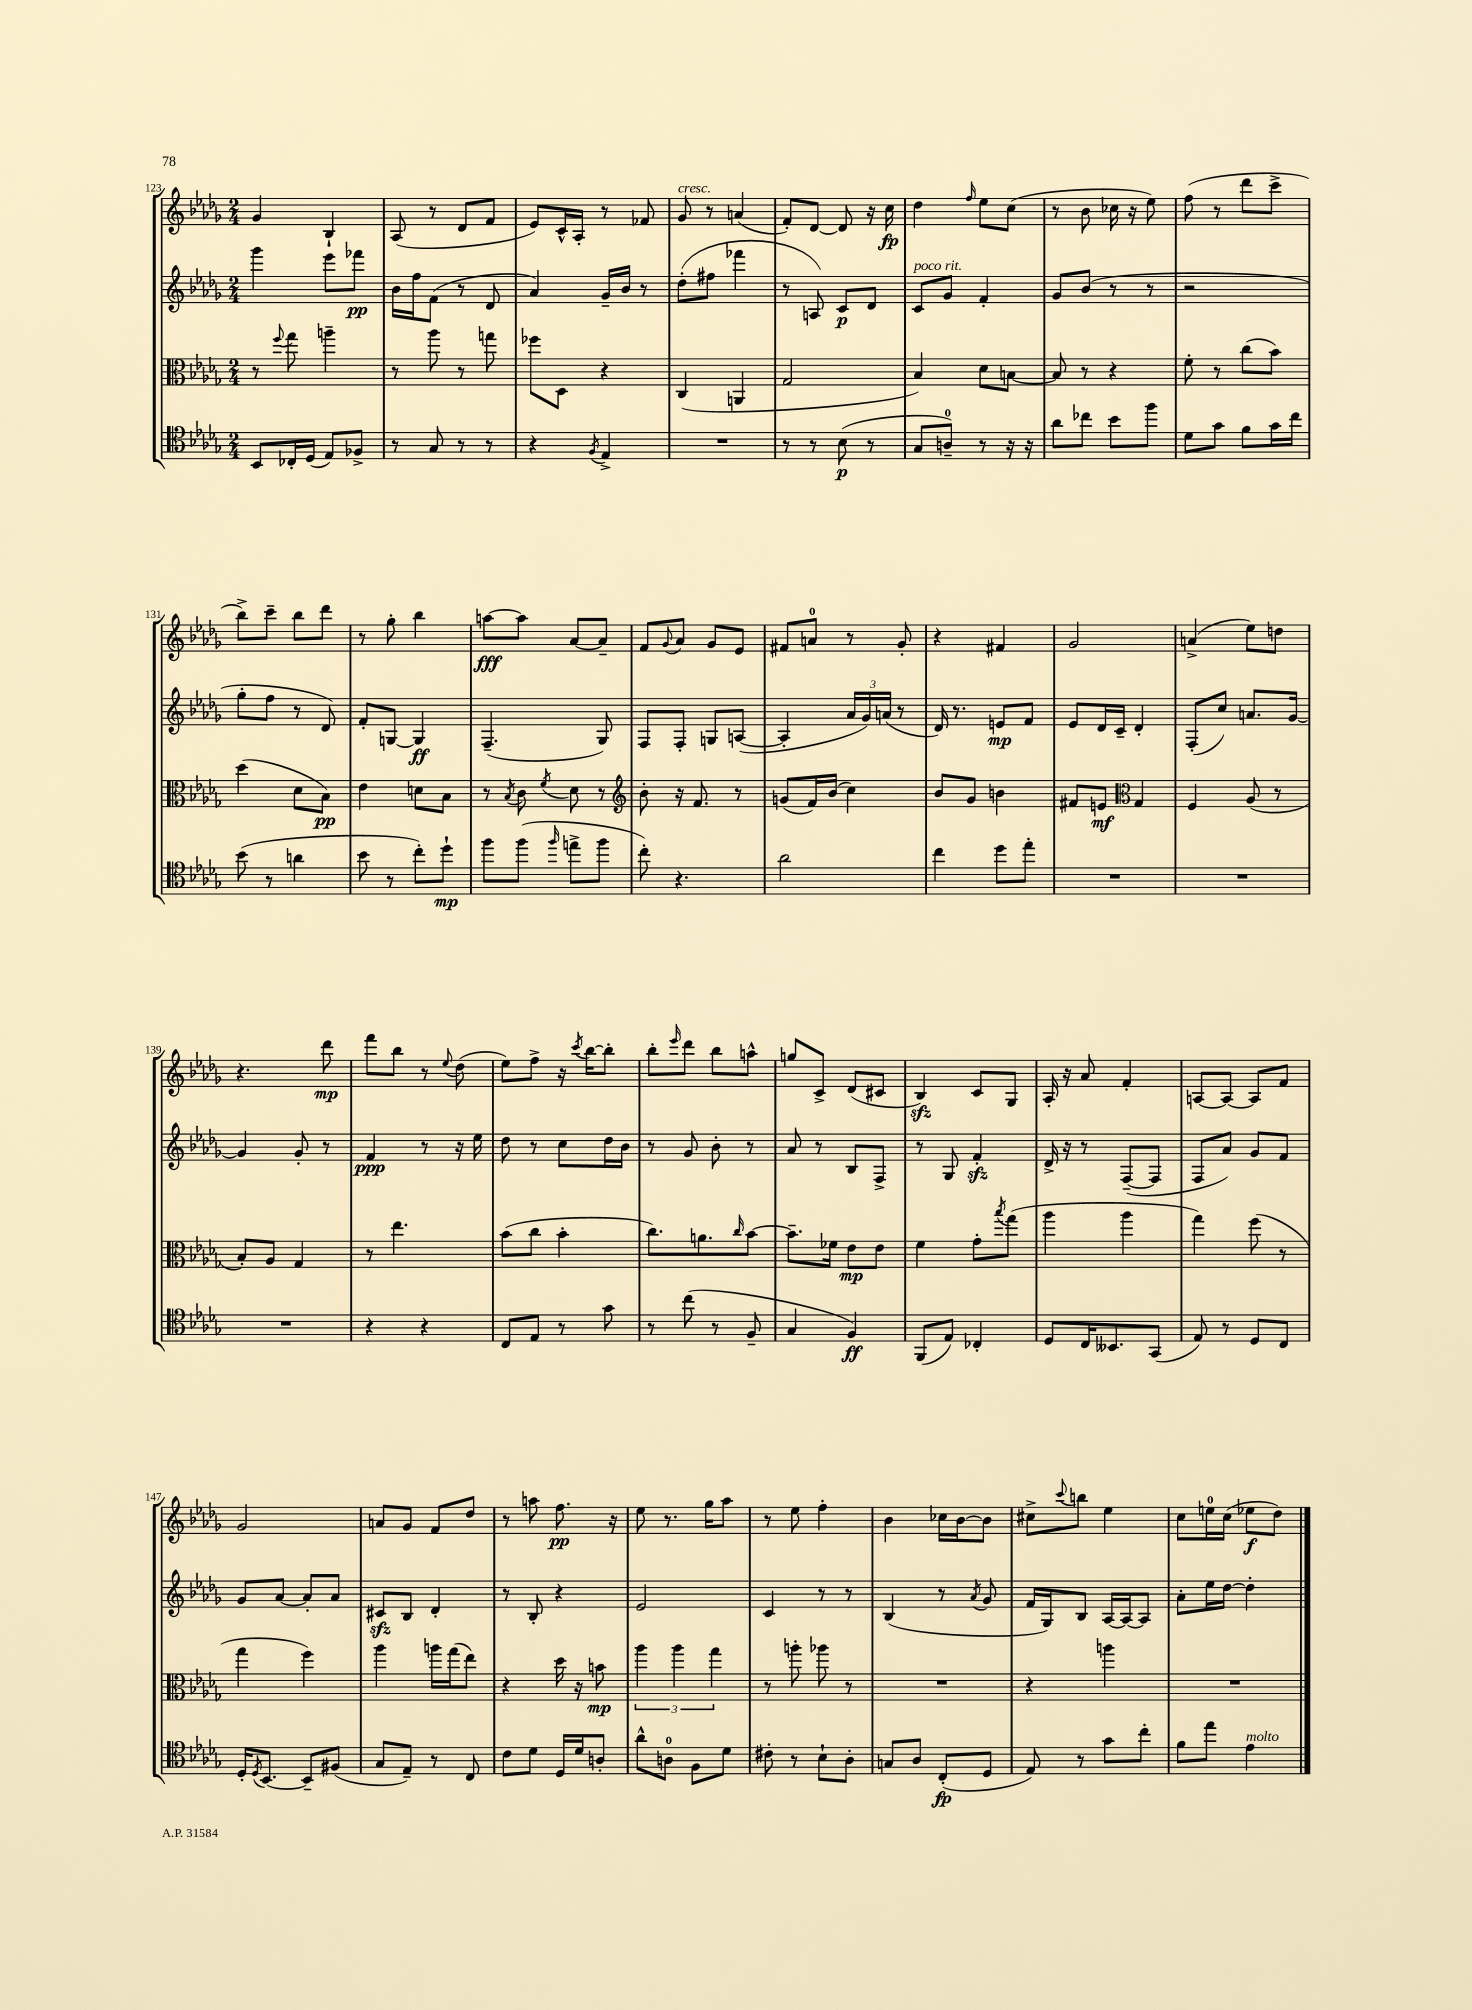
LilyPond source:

<<
\new StaffGroup <<
\new Staff = "s0" {
    \clef treble \key des \major \numericTimeSignature \time 2/4
    ges'4 bes4-! |
    aes8( r8 des'8 f'8 |
    ees'8) c'16-^ aes16-. r8 fes'8 |
    ges'8^\markup { \italic "cresc." } r8 a'4( |
    f'8-.) des'8~ des'8 r16 c''16\fp |
    des''4 \grace { f''16 } ees''8 c''8( |
    r8 bes'8 ces''16 r16 ees''8) |
    f''8( r8 des'''8 c'''8-> |
    bes''8->) c'''8-- bes''8 des'''8 |
    r8 ges''8-. bes''4 |
    a''8~\fff a''8 aes'8~ aes'8-- |
    f'8 \appoggiatura { ges'8 } aes'8 ges'8 ees'8 |
    fis'8 a'8-0 r8 ges'8-. |
    r4 fis'4 |
    ges'2 |
    a'4->( ees''8) d''8 |
    r4. des'''8\mp |
    f'''8 bes''8 r8 \appoggiatura { ees''8 } des''8( |
    ees''8) f''8-> r16 \acciaccatura { c'''8 } bes''16~ bes''8-. |
    bes''8-. \grace { ees'''16 } des'''8 bes''8 a''8-^ |
    g''8 c'8-> des'8( cis'8 |
    bes4\sfz) c'8 ges8 |
    aes16-. r16 aes'8 f'4-. |
    a8~ a8~ a8 f'8 |
    ges'2 |
    a'8 ges'8 f'8 des''8 |
    r8 a''8 f''8.\pp r16 |
    ees''8 r8. ges''16 aes''8 |
    r8 ees''8 f''4-. |
    bes'4 ces''16 bes'16~ bes'8 |
    cis''8-> \appoggiatura { c'''8 } b''8 ees''4 |
    c''8 e''16-0 c''16( ees''8\f des''8) \bar "|." |
}
\new Staff = "s1" {
    \clef treble \key des \major \numericTimeSignature \time 2/4
    ges'''4 ees'''8 fes'''8\pp |
    bes'16 f''16 f'8( r8 des'8 |
    aes'4) ges'16-- bes'16 r8 |
    des''8-.( fis''8 fes'''4 |
    r8 a8) c'8\p des'8 |
    c'8^\markup { \italic "poco rit." } ges'8 f'4-. |
    ges'8 bes'8( r8 r8 |
    r2 |
    ges''8-. f''8 r8 des'8) |
    f'8-. g8~ g4\ff |
    f4.--( ges8) |
    f8 f8-. g8 a8~( |
    a4-. \tuplet 3/2 { aes'16 ges'16) a'16( } r8 |
    des'16) r8. e'8\mp f'8 |
    ees'8 des'16 c'16-- des'4-. |
    f8-.( c''8) a'8. ges'16~ |
    ges'4 ges'8-. r8 |
    f'4\ppp r8 r16 ees''16 |
    des''8 r8 c''8 des''16 bes'16 |
    r8 ges'8 bes'8-. r8 |
    aes'8 r8 bes8 f8-> |
    r8 ges8 f'4-.\sfz |
    des'16-> r16 r8 f8~--( f8 |
    f8 aes'8) ges'8 f'8 |
    ges'8 aes'8~ aes'8-. aes'8 |
    cis'8\sfz bes8 des'4-. |
    r8 bes8-. r4 |
    ees'2 |
    c'4 r8 r8 |
    bes4( r8 \acciaccatura { aes'8 } ges'8 |
    f'16 ges16) bes8 aes16~ aes16~ aes8 |
    aes'8-. ees''16 des''16~ des''4-. \bar "|." |
}
\new Staff = "s2" {
    \clef alto \key des \major \numericTimeSignature \time 2/4
    r8 \appoggiatura { f''8 } ges''8 a''4-- |
    r8 aes''8 r8 g''8 |
    fes''8 des8 r4 |
    c4( a,4 |
    ges2 |
    bes4) des'8 b8~ |
    b8 r8 r4 |
    f'8-. r8 c''8( bes'8) |
    des''4( des'8 bes8\pp) |
    ees'4 d'8 bes8 |
    r8 \acciaccatura { bes8 } c'8 \acciaccatura { f'8 } des'8 r8 |
    \clef treble bes'8-. r16 f'8. r8 |
    g'8( f'16) bes'16( c''4) |
    bes'8 ges'8 b'4 |
    fis'8 e'8\mf \clef alto ges4 |
    f4 aes8( r8 |
    bes8-.) aes8 ges4 |
    r8 ees''4. |
    bes'8( c''8 bes'4-. |
    c''8.) a'8. \grace { c''16 } bes'8~ |
    bes'8.-- fes'16 ees'8\mp ees'8 |
    f'4 ges'8-. \acciaccatura { bes''8 } ges''8( |
    aes''4 aes''4 |
    ges''4) f''8( r8 |
    ges''4 f''4) |
    aes''4 a''16 ges''16( ees''8) |
    r4 des''16 r16 b'8\mp |
    \tuplet 3/2 { aes''4 aes''4 ges''4 } |
    r8 a''8-. aes''8 r8 |
    R2 |
    r4 a''4 |
    R2 \bar "|." |
}
\new Staff = "s3" {
    \clef tenor \key des \major \numericTimeSignature \time 2/4
    bes,8 ces16-. des16( ees8) fes8-> |
    r8 ges8 r8 r8 |
    r4 \acciaccatura { f8 } ees4-> |
    R2 |
    r8 r8 bes8\p( r8 |
    ges8 a8-0--) r8 r16 r16 |
    aes'8 ces''8 bes'8 f''8 |
    des'8 ges'8 f'8 ges'16 c''16 |
    bes'8( r8 a'4 |
    bes'8 r8 c''8-.) des''8-!\mp |
    f''8 f''8( \grace { f''16 } e''8-> f''8 |
    c''8-.) r4. |
    aes'2 |
    c''4 des''8 ees''8-. |
    R2 |
    R2 |
    R2 |
    r4 r4 |
    c8 ees8 r8 ges'8 |
    r8 c''8( r8 f8-- |
    ges4 f4\ff) |
    f,8( ees8) ces4-. |
    des8 c16 beses,8. ges,8( |
    ees8) r8 des8 c8 |
    des16-. \acciaccatura { des8 } bes,8.~ bes,8-- fis8( |
    ges8 ees8--) r8 c8 |
    c'8 des'8 des16 des'16 a8-. |
    aes'8-^ a8-0 f8 des'8 |
    cis'8-. r8 bes8-! aes8-. |
    g8 aes8 c8-.\fp( des8 |
    ees8) r8 ges'8 c''8-. |
    f'8 ees''8 ees'4^\markup { \italic "molto" } \bar "|." |
}
>>
>>
\layout { \context { \Score currentBarNumber = #123 } }
